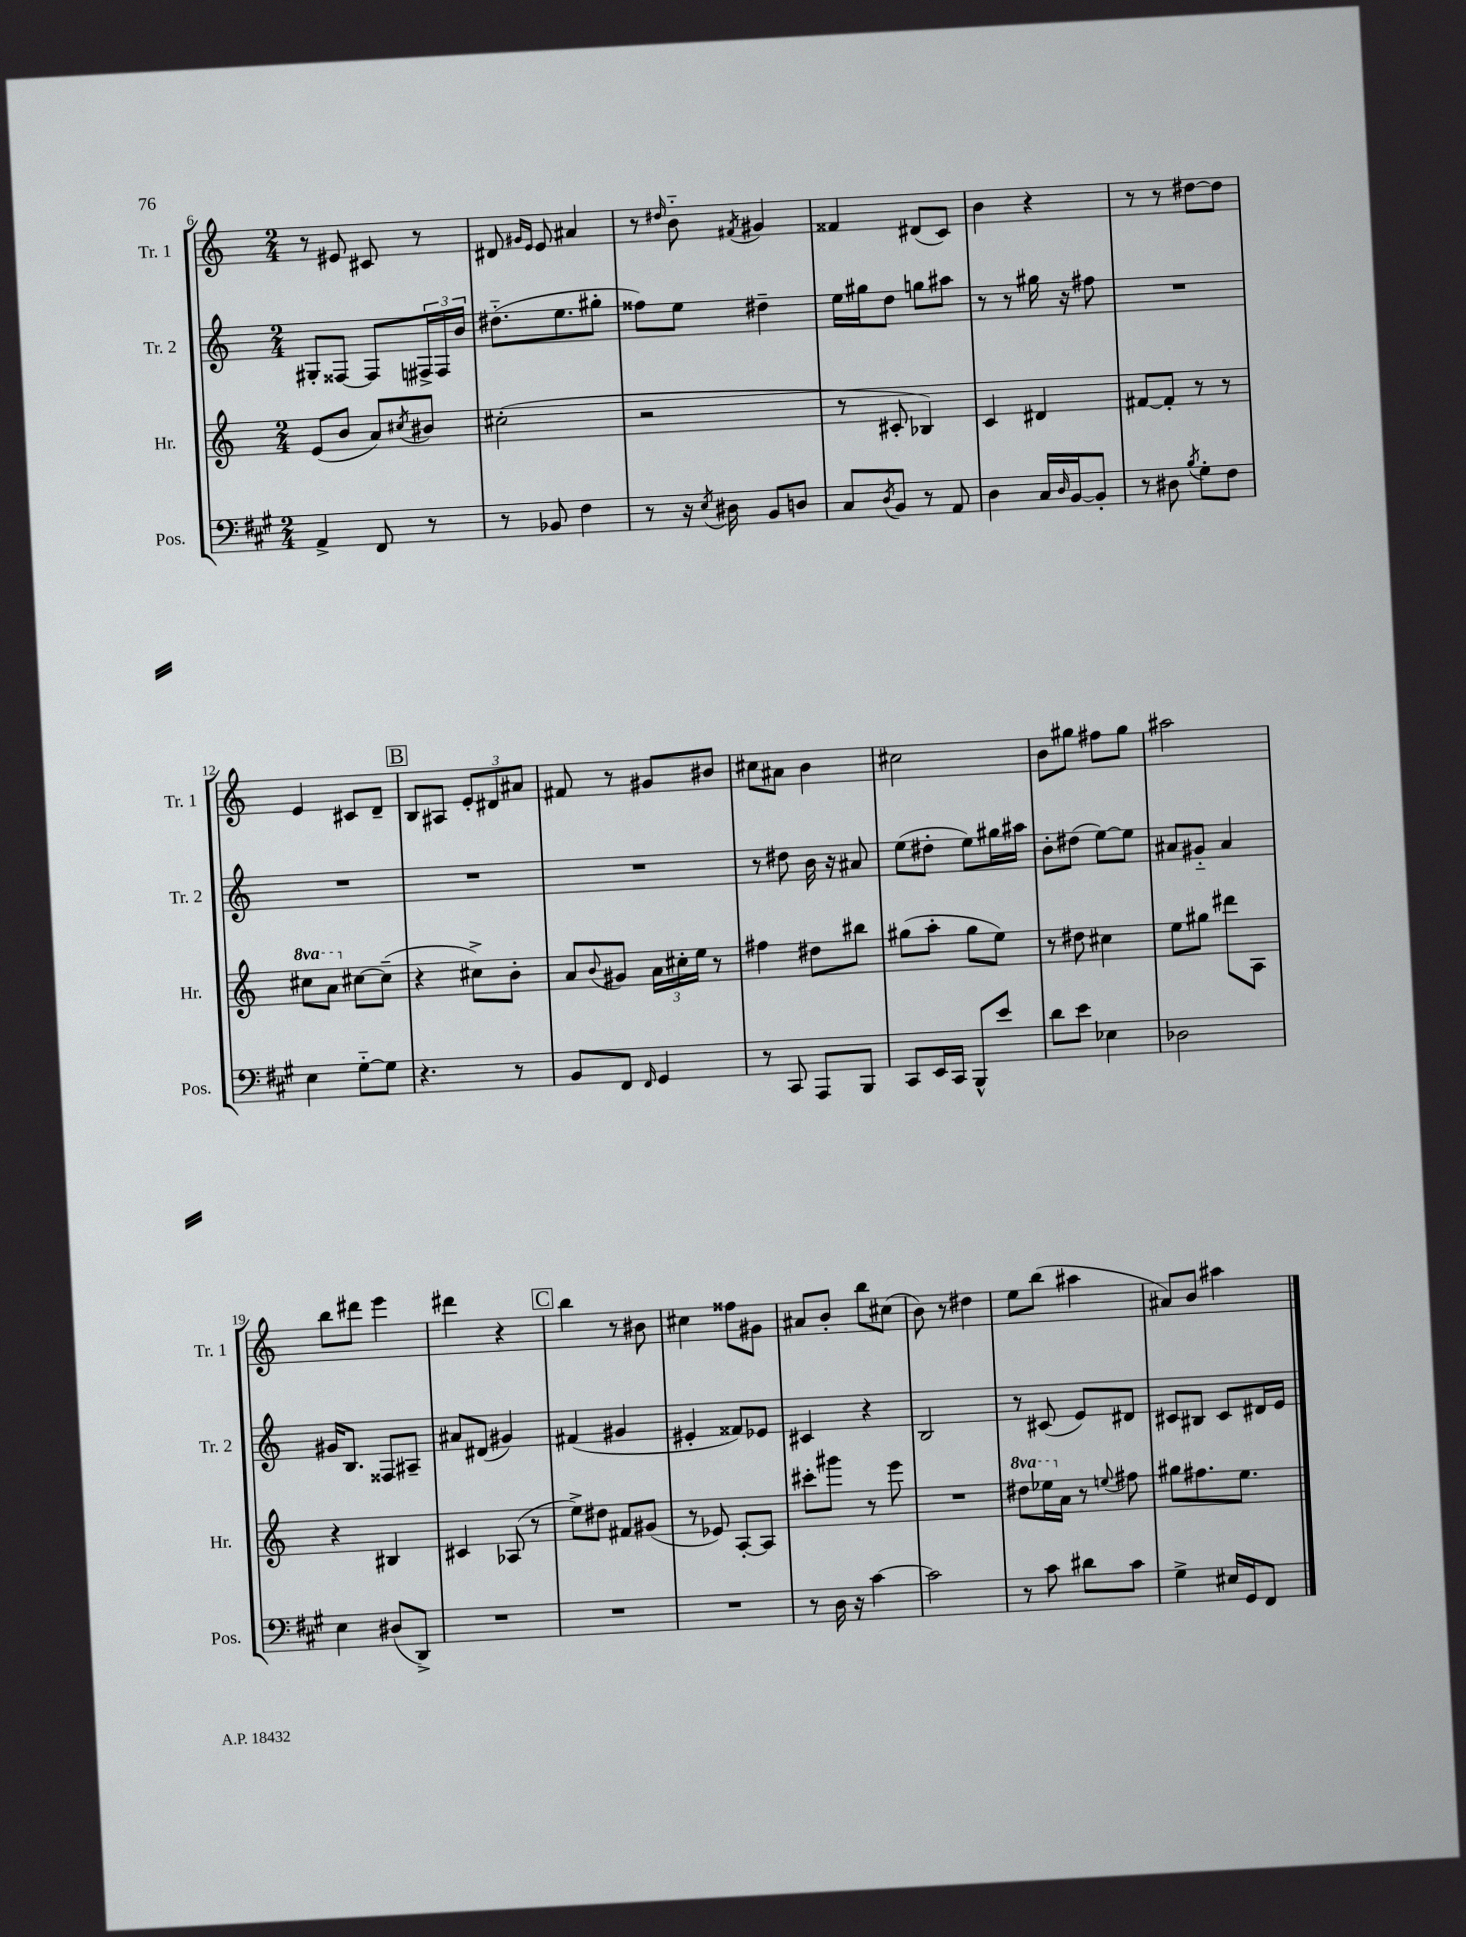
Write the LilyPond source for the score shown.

<<
\new StaffGroup <<
\new Staff = "s0" \with { instrumentName = "Tr. 1" shortInstrumentName = "Tr. 1" } {
    \clef treble \key c \major \numericTimeSignature \time 2/4
    r8 eis'8 cis'8 r8 |
    dis'8 \grace { gis'16 e'16 } e'8 ais'4 |
    r8 \grace { dis''16 } b'8-_ \acciaccatura { fis'8 } gis'4 |
    fisis'4 dis'8( c'8) |
    b'4 r4 |
    r8 r8 dis''8~ dis''8 |
    e'4 cis'8 d'8-- |
    \mark \markup { \box "B" } b8 ais8 \tuplet 3/2 { e'8-. dis'8 ais'8 } |
    fis'8 r8 gis'8 bis'8 |
    cis''8 ais'8 b'4 |
    cis''2 |
    b'8 gis''8 fis''8 gis''8 |
    ais''2 |
    b''8 dis'''8 e'''4 |
    dis'''4 r4 |
    \mark \markup { \box "C" } b''4 r8 bis'8 |
    cis''4 fisis''8 gis'8 |
    ais'8 b'8-. b''8 cis''8( |
    b'8) r8 dis''4 |
    e''8 b''8( ais''4 |
    ais'8) b'8 ais''4 \bar "|." |
}
\new Staff = "s1" \with { instrumentName = "Tr. 2" shortInstrumentName = "Tr. 2" } {
    \clef treble \key c \major \numericTimeSignature \time 2/4
    gis8-. fisis8~ fisis8 \tuplet 3/2 { fis16-> fis16 b'16 } |
    dis''8.-_( e''8. gis''8-. |
    fisis''8) e''8 dis''4-- |
    e''16 gis''16 d''8 g''8 ais''8 |
    r8 r8 gis''16 r16 fis''8 |
    R2 |
    R2 |
    \mark \markup { \box "B" } R2 |
    R2 |
    r8 dis''8 b'16 r16 ais'8 |
    e''8( dis''8-. e''8) gis''16 ais''16 |
    b'8-. dis''8( e''8~) e''8 |
    ais'8 gis'8-_ ais'4 |
    gis'16 b8. fisis8 ais8-- |
    ais'8 dis'8( gis'4) |
    \mark \markup { \box "C" } fis'4( gis'4 |
    eis'4-. fisis'8) ees'8 |
    cis'4 r4 |
    b2 |
    r8 cis'8( e'8) dis'8 |
    cis'8 bis8 cis'8 dis'16 e'16 \bar "|." |
}
\new Staff = "s2" \with { instrumentName = "Hr." shortInstrumentName = "Hr." } {
    \clef treble \key c \major \numericTimeSignature \time 2/4 \set Staff.ottavationMarkups = #ottavation-simple-ordinals
    e'8( b'8 a'8) \acciaccatura { cis''8 } bis'8 |
    cis''2-.( |
    r2 |
    r8 cis'8-. bes4) |
    c'4 dis'4 |
    fis'8~ fis'8-. r8 r8 |
    \ottava #1 cis'''8 a''8 \ottava #0 cis''8~ cis''8--( |
    \mark \markup { \box "B" } r4 cis''8->) b'8-. |
    a'8 \appoggiatura { b'8 } gis'8 \tuplet 3/2 { a'16 cis''16-. e''16 } r8 |
    fis''4 dis''8 bis''8 |
    gis''8( a''8-. gis''8 e''8) |
    r8 dis''8 cis''4 |
    e''8 gis''8 dis'''8 a8 |
    r4 bis4 |
    cis'4 aes8( r8 |
    \mark \markup { \box "C" } e''8->) dis''8 fis'8 gis'8( |
    r8 ees'8) a8~-. a8 |
    cis'''8-. gis'''8 r8 e'''8 |
    R2 |
    \ottava #1 dis'''8 ees'''16 \ottava #0 a'16 r8 \appoggiatura { e''!8 } fis''8 |
    gis''8 fis''8. e''8. \bar "|." |
}
\new Staff = "s3" \with { instrumentName = "Pos." shortInstrumentName = "Pos." } {
    \clef bass \key a \major \numericTimeSignature \time 2/4
    a,4-> fis,8 r8 |
    r8 bes,8 fis4 |
    r8 r16 \acciaccatura { e8 } dis16 b,8 d8 |
    cis8 \acciaccatura { d8 } b,8 r8 a,8 |
    d4 cis16 \grace { d16 } b,16~ b,8-. |
    r8 dis8 \acciaccatura { b8 } gis8-. fis8 |
    e4 gis8~-_ gis8 |
    \mark \markup { \box "B" } r4. r8 |
    b,8 fis,8 \grace { fis,16 } gis,4 |
    r8 cis,8 a,,8 b,,8 |
    cis,8 e,16 cis,16 b,,8-^ e'8 |
    d'8 e'8 ees4 |
    des2 |
    e4 dis8( d,8->) |
    R2 |
    \mark \markup { \box "C" } R2 |
    R2 |
    r8 d16 r16 cis'4~ |
    cis'2 |
    r8 cis'8 dis'8 cis'8 |
    gis4-> eis16 gis,16 fis,8 \bar "|." |
}
>>
>>
\layout { \context { \Score currentBarNumber = #6 } }
